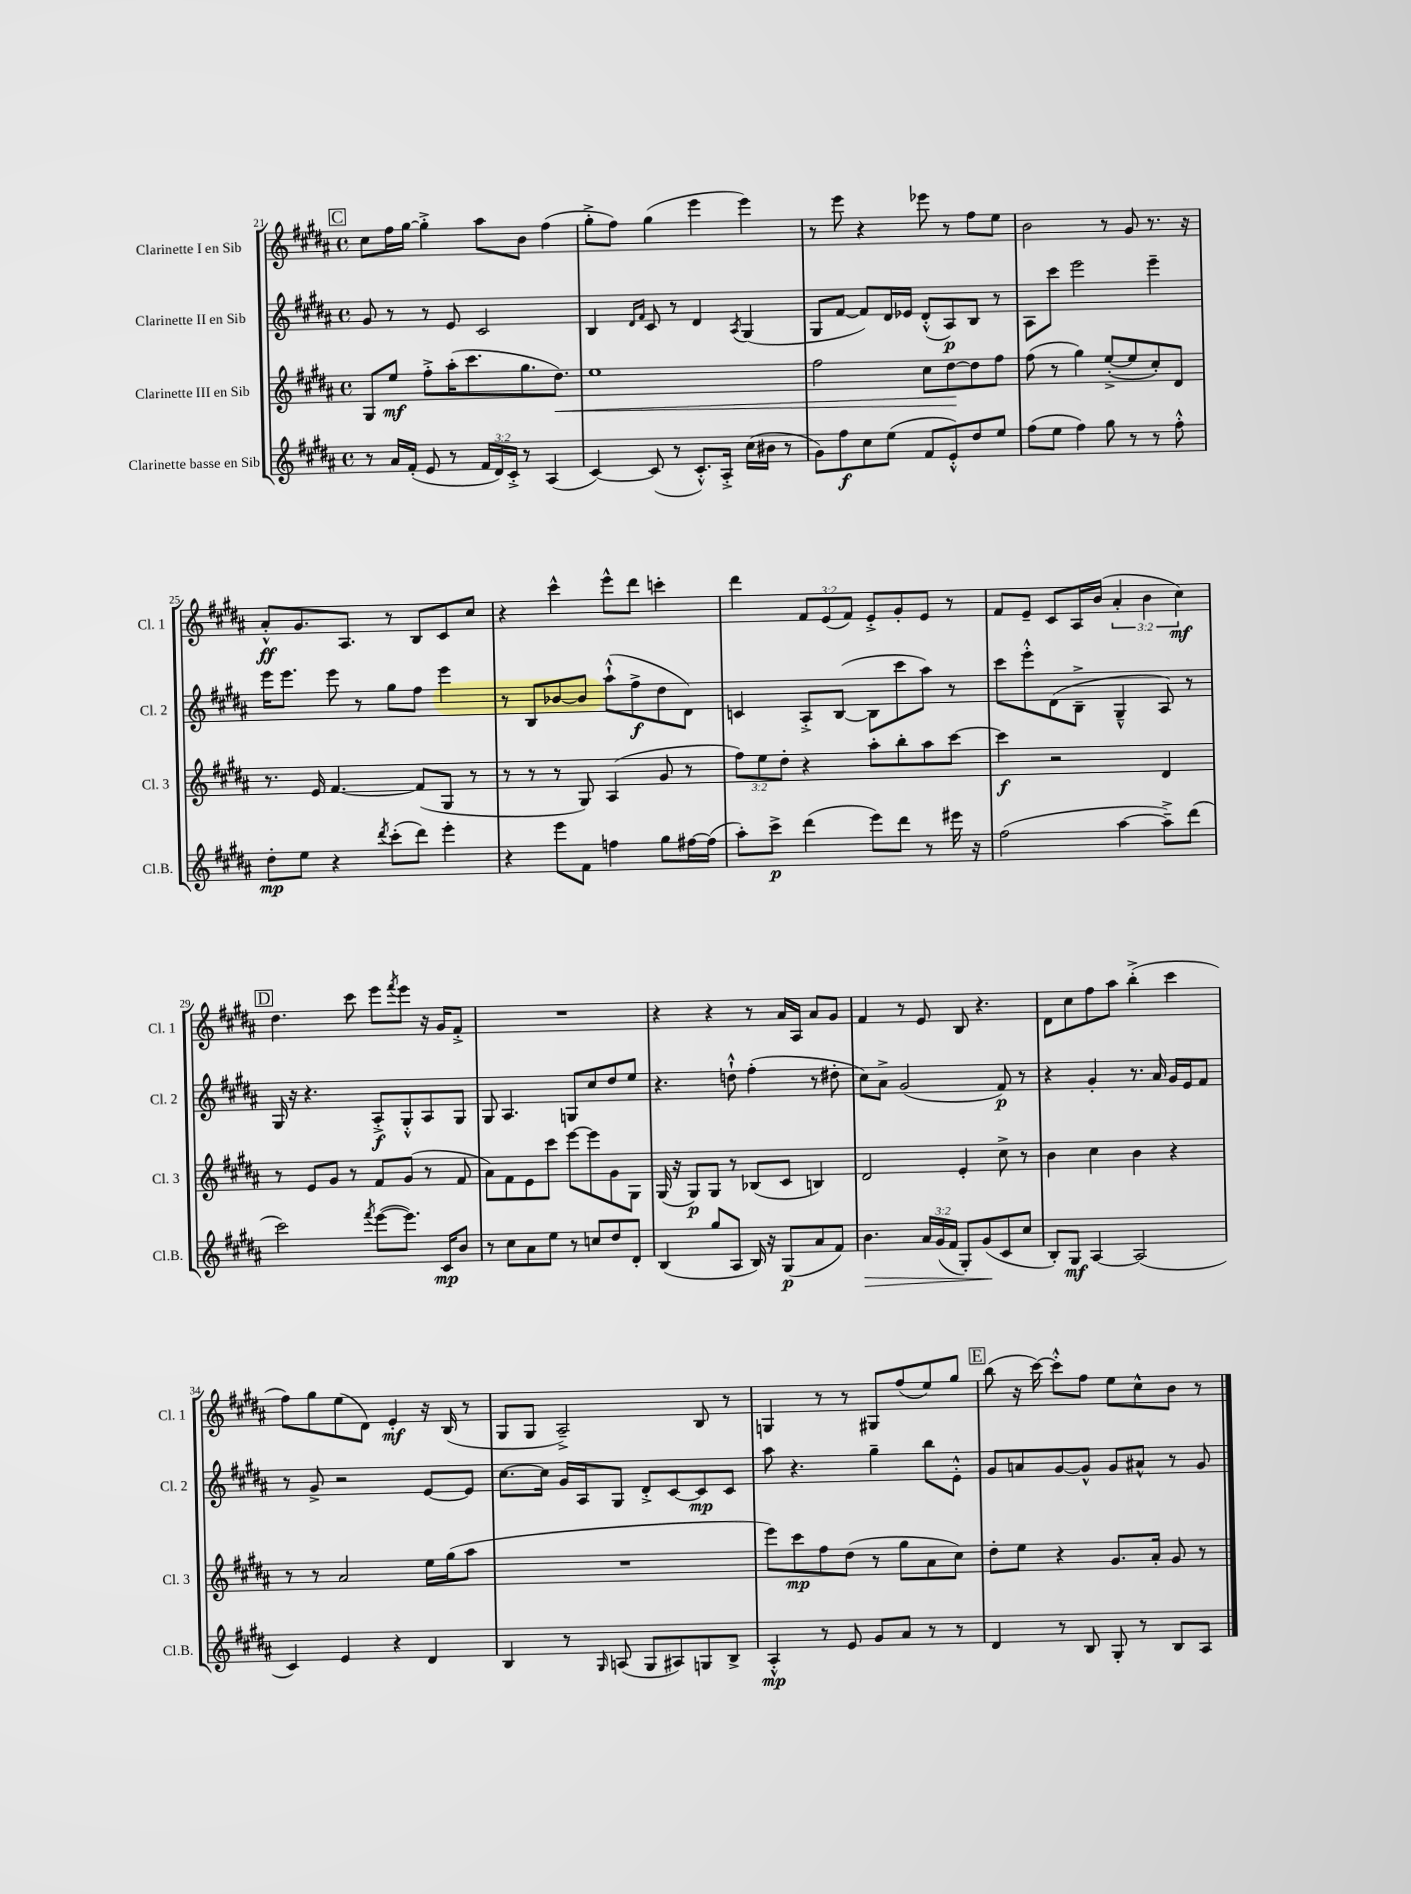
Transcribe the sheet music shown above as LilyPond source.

<<
\new StaffGroup <<
\new Staff = "s0" \with { instrumentName = "Clarinette I en Sib" shortInstrumentName = "Cl. 1" } {
    \clef treble \key b \major \defaultTimeSignature \time 4/4 \override Staff.TupletNumber.text = #tuplet-number::calc-fraction-text
    \mark \markup { \box "C" } cis''8 fis''16 gis''16~ gis''4-.-> ais''8 b'8 fis''4( |
    gis''8-.-> fis''8) gis''4( e'''4 e'''4) |
    r8 e'''8 r4 ees'''8 r8 fis''8 e''8 |
    b'2 r8 gis'8 r8. r16 |
    ais'8-.-^\ff gis'8. ais8. r8 b8 cis'8 cis''8 |
    r4 cis'''4-^ e'''8-^ dis'''8 c'''4-. |
    dis'''4 \tuplet 3/2 { fis'8 e'8( fis'8) } e'8-.-> gis'8-. e'8 r8 |
    fis'8 e'8-- cis'8 ais16 b'16( \tuplet 3/2 { ais'4-. b'4 cis''4\mf) } |
    \mark \markup { \box "D" } dis''4. cis'''8 e'''8 \acciaccatura { fis'''8 } e'''8 r16 gis'16 fis'8-.-> |
    R1 |
    r4 r4 r8 ais'16 ais16 ais'8 gis'8 |
    fis'4 r8 e'8 b8 r4. |
    dis'8 cis''8 fis''8 ais''8 b''4-.->( cis'''4 |
    fis''8) gis''8 e''8( dis'8) e'4-.\mf r16 b16( r8 |
    gis8 gis8 ais2--->) b8 r8 |
    g4 r8 r8 gis8 fis''8( e''8) gis''8 |
    \mark \markup { \box "E" } b''8( r16 cis'''16~) cis'''8-.-^ fis''8 e''8 cis''8-^ b'8 r8 \bar "|." |
}
\new Staff = "s1" \with { instrumentName = "Clarinette II en Sib" shortInstrumentName = "Cl. 2" } {
    \clef treble \key b \major \defaultTimeSignature \time 4/4
    \mark \markup { \box "C" } gis'8 r8 r8 e'8 cis'2 |
    b4 \grace { dis'16 fis'16 } cis'8 r8 dis'4 \acciaccatura { ais8 } gis4( |
    gis8 fis'8~ fis'8) dis'16 ees'16 dis'8-.-^( ais8\p) b8 r8 |
    ais8 cis'''8 e'''2 e'''4-- |
    e'''16 e'''8. e'''8 r8 gis''8 fis''8 e'''4 |
    r8 b8 bes'8~ bes'8 ais''8-!-^( fis''8->\f dis''8 dis'8) |
    c'4 ais8-.-> b8~( b8 cis'''8 ais''8) r8 |
    cis'''8 e'''8-.-^ dis'8( b8---> gis4---^ ais8) r8 |
    \mark \markup { \box "D" } gis16 r16 r4. ais8-.->\f gis8-.-^ ais8 gis8 |
    gis8 ais4. g8 cis''8 dis''8 e''8 |
    r4. d''8-!-^ fis''4-.( r8 dis''8-. |
    cis''8) ais'8-> gis'2( fis'8\p) r8 |
    r4 gis'4-. r8. ais'16 gis'16 e'16 fis'8 |
    r8 gis'8-> r2 e'8~ e'8 |
    cis''8.~ cis''16 gis'16 ais16 gis8 dis'8-.-> cis'8~ cis'8\mp cis'8 |
    ais''8 r4. gis''4-- b''8 e'8-.-^ |
    \mark \markup { \box "E" } gis'8 a'8 gis'8~ gis'8-^ gis'8 ais'8-^ r8 gis'8 \bar "|." |
}
\new Staff = "s2" \with { instrumentName = "Clarinette III en Sib" shortInstrumentName = "Cl. 3" } {
    \clef treble \key b \major \defaultTimeSignature \time 4/4 \override Staff.TupletNumber.text = #tuplet-number::calc-fraction-text
    \mark \markup { \box "C" } gis8 e''8\mf fis''8-.-> ais''16-.( cis'''8. gis''8. dis''8.\<) |
    e''1 |
    fis''2 cis''8 dis''8~\! dis''8 fis''8 |
    fis''8( r8 gis''4) e''8~-.->( e''8 cis''8-.) dis'8 |
    r8. e'16 fis'4.~ fis'8( gis8 r8 |
    r8 r8 r8 gis8) ais4( gis'8 r8 |
    \tuplet 3/2 { fis''8) e''8 dis''8-. } r4 ais''8-. b''8-. ais''8 cis'''8~ |
    cis'''4\f r2 dis'4 |
    \mark \markup { \box "D" } r8 e'8 gis'8 r8 fis'8 gis'8( r8 fis'8 |
    ais'8) fis'8 e'8 cis'''8 e'''8~ e'''8 gis'8 gis8 |
    gis16( r16 gis8\p) gis8 r8 bes8( cis'8 b4) |
    dis'2 e'4-. cis''8-> r8 |
    b'4 cis''4 b'4 r4 |
    r8 r8 ais'2 e''16 gis''16( ais''8 |
    R1 |
    e'''8) cis'''8\mp fis''8 dis''8( r8 gis''8 ais'8 cis''8) |
    \mark \markup { \box "E" } dis''8-. e''8 r4 gis'8. ais'16-. gis'8 r8 \bar "|." |
}
\new Staff = "s3" \with { instrumentName = "Clarinette basse en Sib" shortInstrumentName = "Cl.B." } {
    \clef treble \key b \major \defaultTimeSignature \time 4/4 \override Staff.TupletNumber.text = #tuplet-number::calc-fraction-text
    \mark \markup { \box "C" } r8 ais'16 fis'16-.( e'8 r8 \tuplet 3/2 { fis'16 dis'16) cis'16-.-> } r8 ais4( |
    cis'4~) cis'8( r8 cis'8.-.-^) ais16-.-> cis''16( bis'16 r8 |
    gis'8) fis''8\f cis''8 e''8( fis'8 e'8-.-^) dis''8 e''8 |
    fis''8( e''8 fis''4) gis''8 r8 r8 fis''8-.-^ |
    dis''8-.\mp e''8 r4 \acciaccatura { dis'''8 } cis'''8-.( dis'''8) e'''4-. |
    r4 e'''8 fis'8 f''4 gis''8 fis''16~ fis''16( |
    ais''8-.) cis'''8->\p dis'''4( e'''8) dis'''8 r8 eis'''16 r16 |
    fis''2( ais''4~ ais''8--->) dis'''8( |
    \mark \markup { \box "D" } cis'''2) \acciaccatura { fis'''8 } e'''8~( e'''8.) cis'16\mp b'8 |
    r8 cis''8 ais'8 e''8 r8 c''8 dis''8 dis'8-. |
    b4( gis''8 ais8 b16) r16 gis8\p( ais'8 fis'8) |
    b'4.\> \tuplet 3/2 { ais'16 gis'16( fis'16 } gis8-.) gis'8\!( cis'8 cis''8 |
    b8-.) gis8\mf ais4~ ais2( |
    cis'4) e'4 r4 dis'4 |
    b4 r8 \grace { gis16 } a8( gis8 ais8) g8 b8-> |
    ais4-.-^\mp r8 e'8 gis'8 ais'8 r8 r8 |
    \mark \markup { \box "E" } dis'4 r8 b8 gis8-. r8 b8 ais8 \bar "|." |
}
>>
>>
\layout { \context { \Score currentBarNumber = #21 } }
